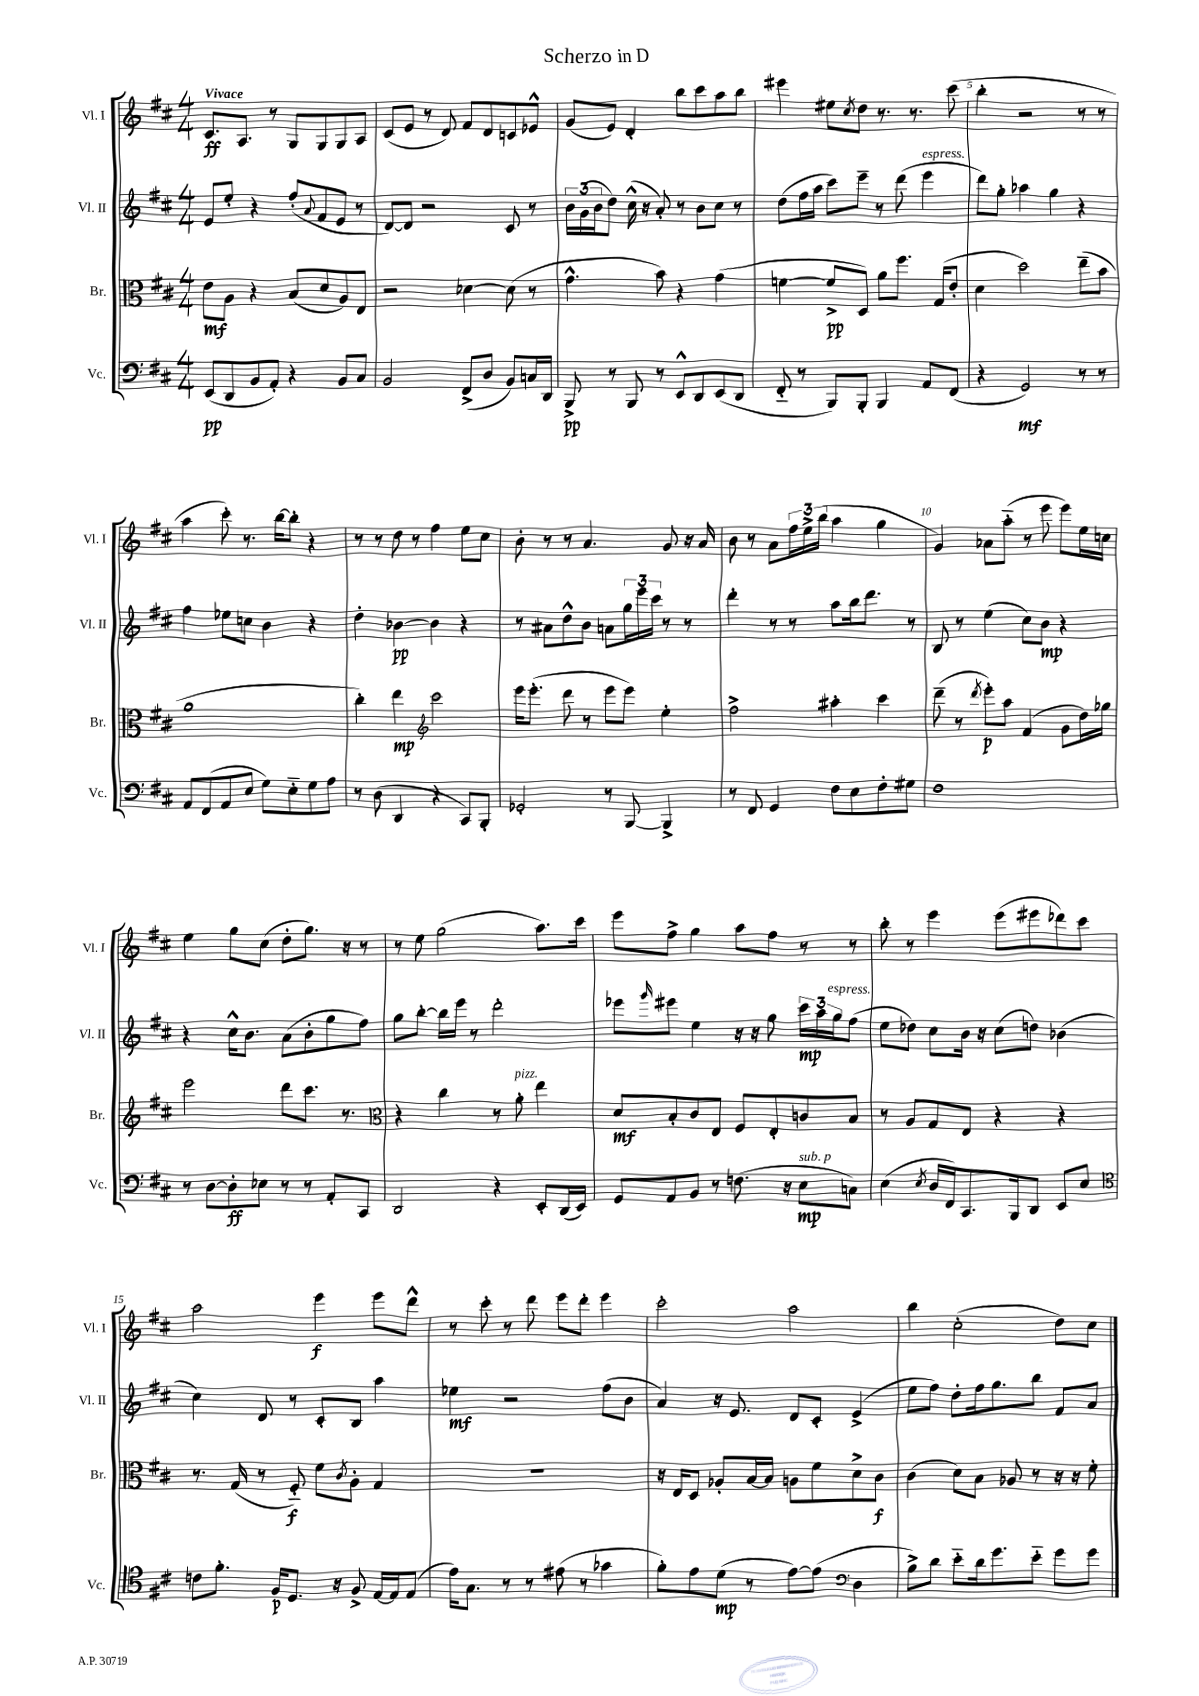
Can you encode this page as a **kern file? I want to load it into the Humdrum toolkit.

**kern	**kern	**kern	**kern
*staff4	*staff3	*staff2	*staff1
*clefF4	*clefC3	*clefG2	*clefG2
*k[f#c#]	*k[f#c#]	*k[f#c#]	*k[f#c#]
*M4/4	*M4/4	*M4/4	*M4/4
(8EE	8e	8e	8.c#
8DD	8A	8ee'	.
.	.	.	8.A
8BB	4r	4r	.
8AA')	.	.	8r
4r	(8B	(8ff#'	8G
.	.	8qqa	.
.	8d	8f#	8G
8BB	8A)	8e	8G
8C#	8E	8r	8A
=	=	=	=
2BB	2r	[8d)	(8c#
.	.	8d]	8e
.	.	2r	8r
.	.	.	8d)
(8FF#^	[4d-	.	8f#
8D	.	.	8d
8BB)	(8d-]	8c#	8c
16C	8r	8r	8e-^^
16DD	.	.	.
=	=	=	=
8BBB^	4.g^^	24b	(8g
.	.	(24g	.
.	.	24b	.
8r	.	8dd)	8e)
8BBB	.	(16cc#^^	4d'
.	.	16r	.
8r	8b)	8a')	.
8EE^^	4r	8r	8bb
8DD	.	8b	8ccc#
(8EE	(4g	8cc#	8aa
8DD	.	8r	8bb
=	=	=	=
8FF#'~	[4f	(8dd	4eee#
8r	.	16ff#	.
.	.	16aa	.
8BBB)	8f^]	8ccc#)	8ee#
.	.	.	8qcc#
8BBB'	8D)	8eee~	8dd
4BBB	8a	8r	8.r
.	8.ff#	(8ddd	.
.	.	.	8.r
8AA	.	4eee	.
.	(16G	.	.
(8FF#	8e'	.	(8ccc#
=	=	=	=
4r	4d	8ddd)	4bb'
.	.	8gg'	.
2GG)	2dd)	4aa-	2r
.	.	4gg	.
8r	(8ee~	4r	8r
8r	8b	.	8r
=	=	=	=
8AA	1a	4ff#	4aa
(8FF#	.	.	.
8AA	.	8ee-	8ccc#')
8E	.	8cc	8.r
8G)	.	4b	.
.	.	.	[16bb
8E'~	.	.	8bb']
8G	.	4r	4r
8A	.	.	.
=	=	=	=
8r	4cc#')	4dd'	8r
(8D	.	.	8r
4DD	4ee	[4b-	8dd
.	.	.	8r
*	*clefG2	*	*
4r	2ccc#	4b-]	4ff#
8CC#)	.	4r	8ee
8BBB'	.	.	8cc#
=	=	=	=
2GG-'	16eee	8r	8b'
.	(8.eee'	.	.
.	.	8a#	8r
.	8ddd	8dd^^	8r
.	8r	8b	4.a
8r	8eee	8a	.
[8BBB	8eee)	24gg	.
.	.	24eee	.
.	.	24ccc#	.
4BBB^]	4ee'	8r	8g
.	.	8r	16r
.	.	.	16a
=	=	=	=
8r	2ff#^	4ddd'	8b
8FF#	.	.	8r
4GG	.	8r	8a
.	.	8r	24ff#
.	.	.	24ee^
.	.	.	(24bb
8F#	4aa#'	8aa	4aa
8E	.	16bb	.
.	.	8.ddd	.
8F#'	4ccc#	.	4gg
8G#	.	8r	.
=	=	=	=
1F#	(8ddd~	8B	4g)
.	8r	8r	.
.	8qddd	.	.
.	8eee')	(4ee	8a-
.	8aa	.	(8aa'~
.	(4f#	8cc#)	8r
.	.	8b	8eee
.	8g	4r	8eee)
.	16dd)	.	16ee
.	16gg-	.	16cc
=	=	=	=
8r	2eee	4r	4ee
[8D	.	.	.
8D']	.	16cc#^^	8gg
.	.	8.b	.
8E-	.	.	(8cc#
8r	8ddd	(8a	8dd'
8r	8.ccc#	8b'	8.gg)
8AA'	.	8gg	.
.	8.r	.	16r
8CC#	.	8ff#)	8r
=	=	=	=
*	*clefC3	*	*
2DD	4r	8gg	8r
.	.	[8bb'	8ee
.	4cc#	16bb]	(2gg
.	.	16eee	.
.	.	8r	.
4r	8r	2ddd'	.
.	8a'	.	.
8EE'	4ee	.	8.aa)
(16DD	.	.	.
16EE)	.	.	16ccc#
=	=	=	=
8GG	8d	8eee-	8eee
.	.	16qqggg	.
8AA	8B'	8eee#	8ff#^
8BB	8c#	4ee	4gg
8r	8E	.	.
(8.F	8F#	16r	8aa
.	.	16r	.
.	8E'	8gg	8ff#
16r	.	.	.
8E	8c	24ccc#	8r
.	.	24aa	.
.	.	24gg	.
8C)	8B	(8ff#	8r
=	=	=	=
(4E	8r	8ee	8bb'
.	8A	8dd-)	8r
8qE	.	.	.
16D	8G	8cc#	4eee
16FF#)	.	.	.
8.CC#	8E	16b	.
.	.	16r	.
.	4r	(8cc#	(8eee
16BBB	.	.	.
8DD	.	8dd)	8eee#
8EE	4r	(4b-	8ddd-)
8E	.	.	8ccc#
=	=	=	=
*clefC4	*	*	*
8c	8.r	4cc#)	2aa
8.f#'	.	.	.
.	(16G	.	.
.	8r	8d	.
16F#	.	.	.
8.D	8F#'~)	8r	.
.	8f#	8c#'	4eee
16r	.	.	.
.	8qc#	.	.
8F#^	8A'	8B	.
[16E	4G	4aa	8eee
16E]	.	.	.
(8E	.	.	8ddd^^
=	=	=	=
16e)	1r	4ee-	8r
8.G	.	.	.
.	.	.	8ccc#'
8r	.	2r	8r
8r	.	.	8ddd
(8e#	.	.	8eee
8r	.	.	8ddd'
4g-	.	(8ff#	4eee
.	.	8b	.
=	=	=	=
8f#')	16r	4a)	2ccc#'
.	16E	.	.
8e	8D	.	.
(8d	8A-'	16r	.
.	.	8.e	.
8r	[16B	.	.
.	16B]	.	.
[8e)	8A	8d	2aa
(8e]	8f#	8c#'	.
*clefF4	*	*	*
4D	8d^	(4e^	.
.	8c#	.	.
=	=	=	=
8B^)	(4c#	8ee	4bb
8d	.	8ff#)	.
8e'~	8d)	8dd'	(2cc#'
16d	8B	16ff#	.
8.g	.	8.gg	.
.	8A-	.	.
8e'~	8r	8bb	.
8g	16r	8f#	8dd)
.	16r	.	.
8g	8f#'	8a	8cc#
==	==	==	==
*-	*-	*-	*-
